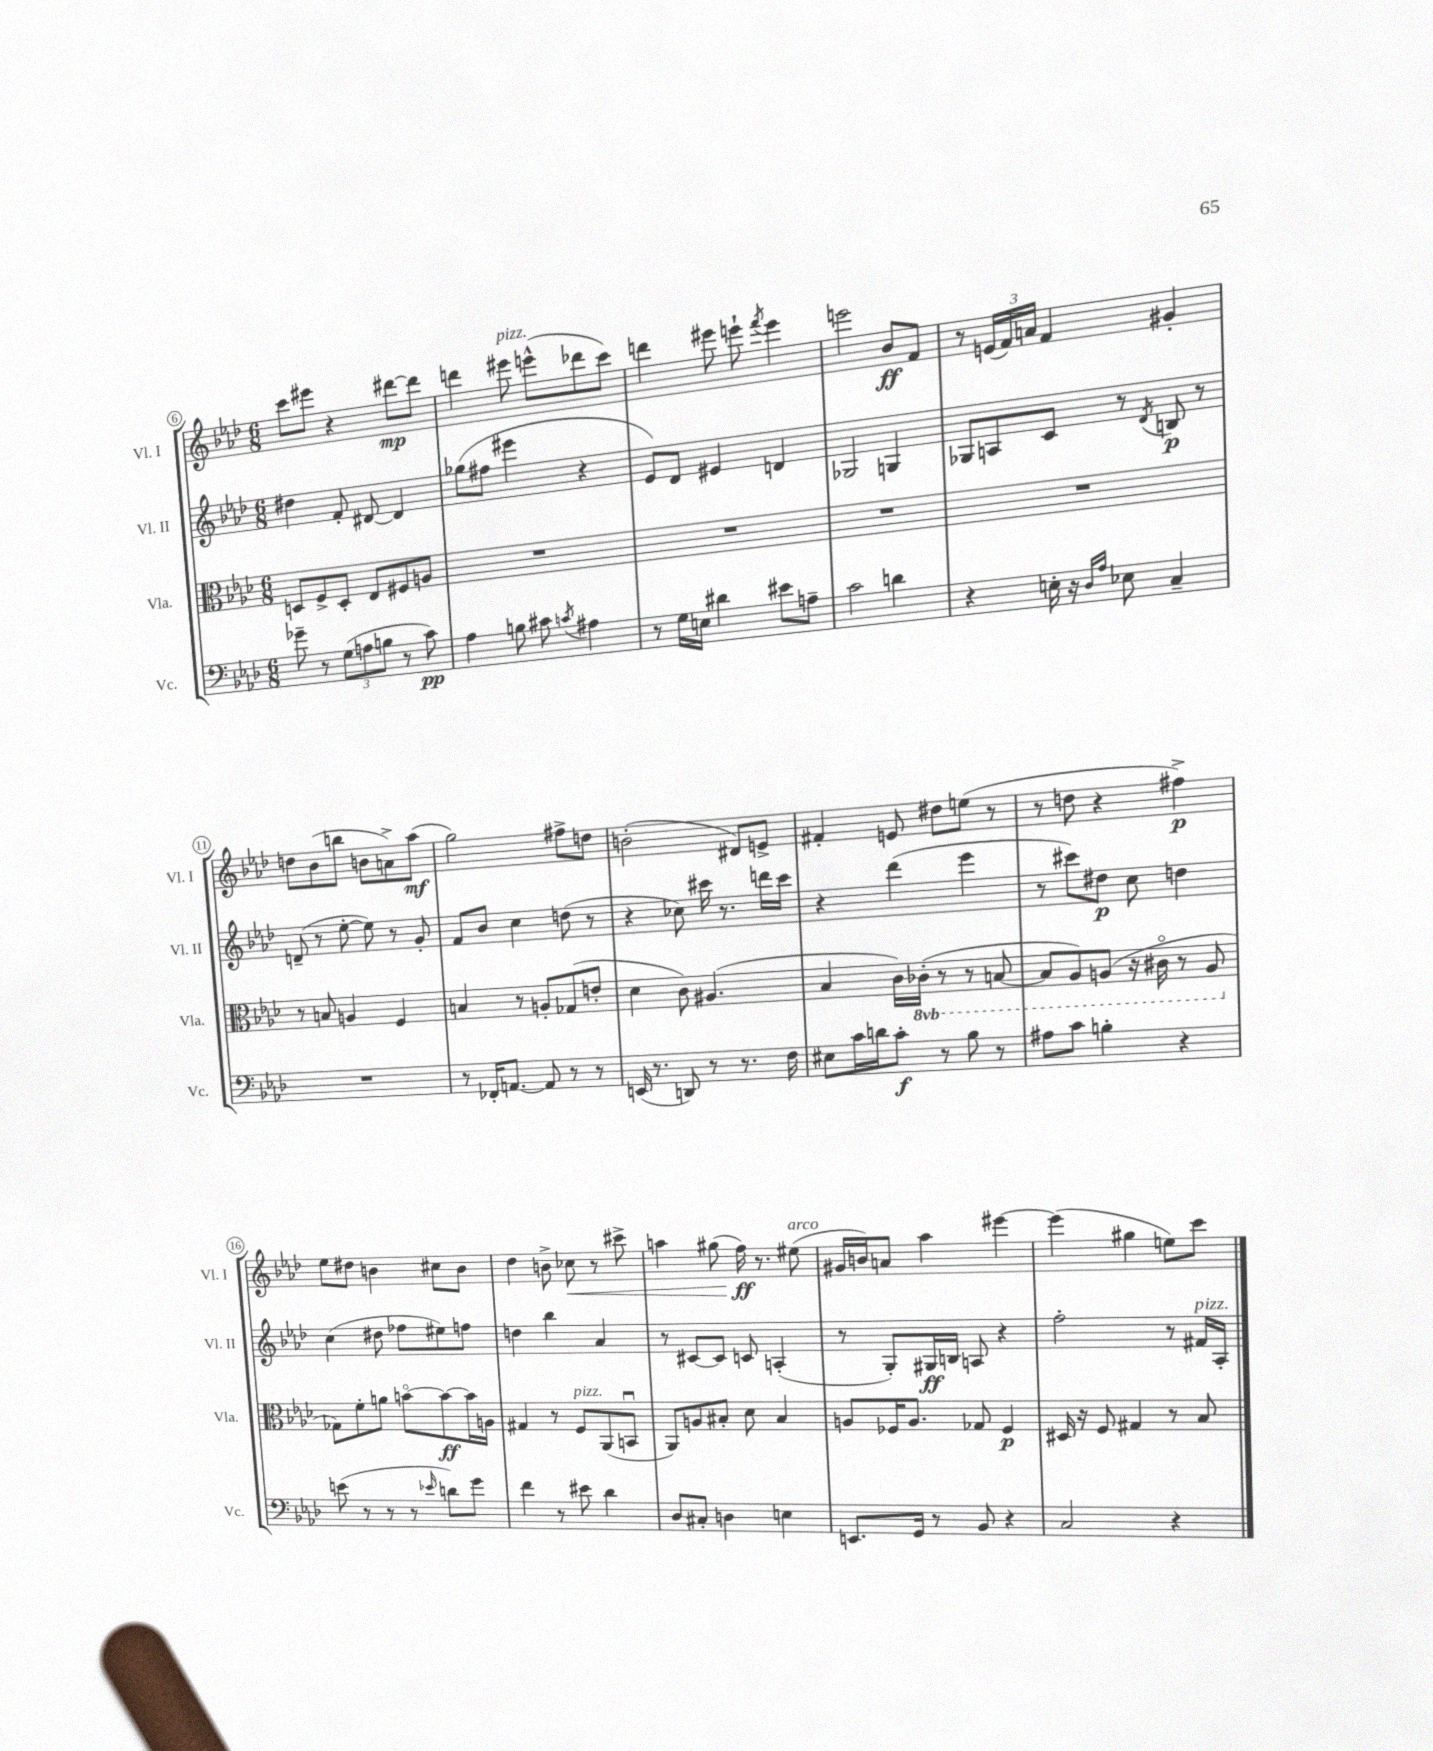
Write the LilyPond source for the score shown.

<<
\new StaffGroup <<
\new Staff = "s0" \with { instrumentName = "Vl. I" shortInstrumentName = "Vl. I" } {
    \clef treble \key aes \major \numericTimeSignature \time 6/8
    c'''8 eis'''8 r4 dis'''8~\mp dis'''8 |
    d'''4 eis'''8^\markup { \italic "pizz." } e'''8-^( des'''8 c'''8) |
    d'''4 eis'''8 e'''8-! \acciaccatura { f'''8 } e'''4 |
    e'''2 bes'8\ff f'8 |
    r8 \tuplet 3/2 { e'16( f'16) a'16 } f'4 gis'4-. |
    d''8 bes'8( b''8 b'8 a'8->) aes''8\mf( |
    g''2) fis''8-> d''8 |
    b'2-.( dis'8) e'8-> |
    fis'4-. e'8 dis''8 e''8( r8 |
    r8 d''8 r4 fis''4->\p) |
    ees''8 dis''8 b'4 cis''8 b'8 |
    des''4 b'8-> ces''8\< r8 cis'''8-> |
    a''4 gis''8( f''16\ff\!) r8. eis''8^\markup { \italic "arco" }( |
    gis'16 b'16) a'8 aes''4 eis'''4~ |
    eis'''4( gis''4 e''8) c'''8 \bar "|." |
}
\new Staff = "s1" \with { instrumentName = "Vl. II" shortInstrumentName = "Vl. II" } {
    \clef treble \key aes \major \numericTimeSignature \time 6/8
    dis''4 f'8-. dis'8~ dis'4 |
    ges''8( fis''8 eis'''4 r4 |
    ees'8) des'8 eis'4 d'4 |
    ges2 g4 |
    ges8 a8 c'8 r8 \acciaccatura { des'8 } b8\p r8 |
    d'8--( r8 ees''8~-. ees''8) r8 g'8-. |
    f'8 bes'8 c''4 d''8( r8 |
    r4 ces''8) cis'''16 r8. d'''16 cis'''16 |
    r4 des'''4( ees'''4 |
    r8 cis'''8) dis''8\p c''8 d''4 |
    c''4( dis''8 fes''8 eis''8) f''8 |
    d''4 bes''4 aes'4 |
    r8 cis'8~ cis'8 c'8 a4-.( |
    r8 g8-.) gis16\ff b16 a8 r4 |
    f''2-. r8 fis'16^\markup { \italic "pizz." } aes16-. \bar "|." |
}
\new Staff = "s2" \with { instrumentName = "Vla." shortInstrumentName = "Vla." } {
    \clef alto \key aes \major \numericTimeSignature \time 6/8 \set Staff.ottavationMarkups = #ottavation-simple-ordinals
    d8 f8-> d8-. ees8 fis8 a8 |
    R2. |
    R2. |
    R2. |
    R2. |
    r8 b8 a4 f4 |
    b4 r8 a8-. ges8( e'8-. |
    des'4 c'8) ais4.( |
    bes4 c'16) \ottava #-1 ces16-.( r8 r8 b,8~ |
    b,8 aes,8) a,8( r16 cis16\flageolet r8 a,8 \ottava #0 |
    ges8) f'8-. a'8 b'8~\flageolet b'8~\ff b'16 a16 |
    gis4 r8 f8^\markup { \italic "pizz." } aes,8( b,8\downbow |
    aes,8) a8 bis8-. des'8 bis4 |
    a8 fes16 a8. ges8 fes4\p |
    dis16 r16 f8 gis4 r8 bes8 \bar "|." |
}
\new Staff = "s3" \with { instrumentName = "Vc." shortInstrumentName = "Vc." } {
    \clef bass \key aes \major \numericTimeSignature \time 6/8
    ges'8-- r8 \tuplet 3/2 { g8( a8 b8 } r8 c'8\pp) |
    aes4 b8 cis'8 \acciaccatura { c'8 } ais4 |
    r8 g16 e16 dis'4 eis'8 a8-- |
    c'2 d'4 |
    r4 e16-. r16 \grace { des16 aes16 } ees8 c4-- |
    R2. |
    r8 fes,16-. a,8.~ a,8 r8 r8 |
    e,16( r8. d,8) r8 r8. f16 |
    eis8 c'16 d'16 c'8-.\f r8 bes8 r8 |
    ais8 c'8 b4-. r4 |
    e'8( r8 r8 r8 \grace { ees'16 } d'8) g'8 |
    f'4 r8 eis'8 des'4 |
    des8 cis8-. d4 e4 |
    e,8. g,16 r8 bes,8 r4 |
    c2 r4 \bar "|." |
}
>>
>>
\layout { \context { \Score currentBarNumber = #6 \override BarNumber.stencil = #(make-stencil-circler 0.1 0.3 ly:text-interface::print) } }
